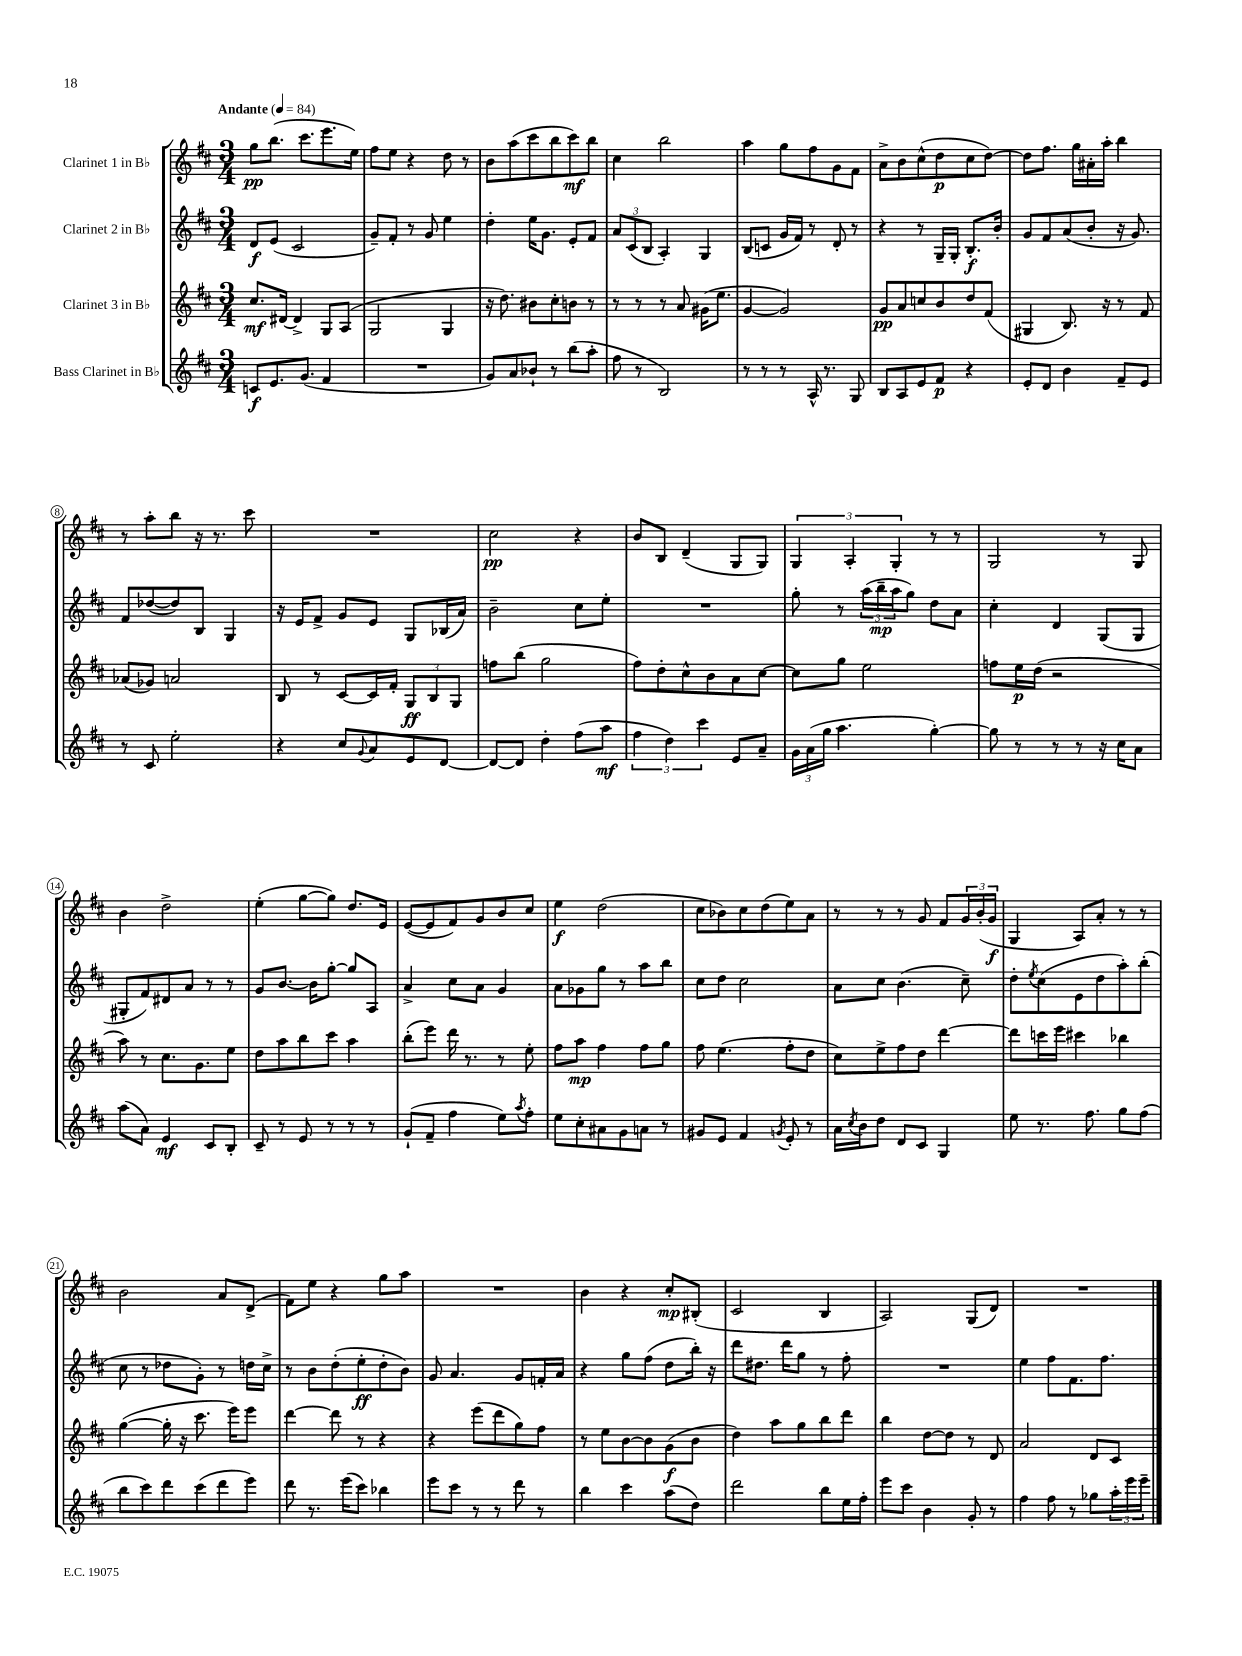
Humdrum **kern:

**kern	**dynam	**kern	**dynam	**kern	**dynam	**kern	**dynam
*part4	*part4	*part3	*part3	*part2	*part2	*part1	*part1
*staff4	*staff4	*staff3	*staff3	*staff2	*staff2	*staff1	*staff1
*I"Bass Clarinet in B♭	*	*I"Clarinet 3 in B♭	*	*I"Clarinet 2 in B♭	*	*I"Clarinet 1 in B♭	*
*clefG2	*	*clefG2	*	*clefG2	*	*clefG2	*
*k[f#c#]	*	*k[f#c#]	*	*k[f#c#]	*	*k[f#c#]	*
*M3/4	*	*M3/4	*	*M3/4	*	*M3/4	*
*MM84	*	*MM84	*	*MM84	*	*MM84	*
=1	=1	=1	=1	=1	=1	=1	=1
!	!	!	!	!	!	!LO:TX:a:B:t=Andante	!
8cn/L	f	8.cc#/L	mf	8d/L	f	8gg\L	pp
8.e/	.	.	.	(8e/J	.	(8.bb\J	.
.	.	[16d#X/Jk	.	.	.	.	.
.	.	4d#^/]	.	2c#/	.	.	.
(8.g/J	.	.	.	.	.	8.ccc#\L	.
4f#/	.	8G/L	.	.	.	8.eee\	.
.	.	(8A/J	.	.	.	.	.
.	.	.	.	.	.	16ee\Jk)	.
=2	=2	=2	=2	=2	=2	=2	=2
2.r	.	2G/	.	8g~/L)	.	8ff#\L	.
.	.	.	.	8f#'/J	.	8ee\J	.
.	.	.	.	8r	.	4r	.
.	.	.	.	8g/	.	.	.
.	.	4G/	.	4ee\	.	8dd\	.
.	.	.	.	.	.	8r	.
=3	=3	=3	=3	=3	=3	=3	=3
8g/L)	.	16r	.	4dd'\	.	8b\L	.
.	.	8.dd\)	.	.	.	.	.
8a/	.	.	.	.	.	(8aa\	.
8b-X`/J	.	8b#X\L	.	16ee\KL	.	8ccc#\	.
.	.	.	.	8.g\J	.	.	.
8r	.	8cc#'\	.	.	.	8bb\	.
(8bb\L	.	8bn\J	.	8e'/L	.	8ccc#\)	mf
8aa'\J	.	8r	.	8f#/J	.	8bb\J	.
=4	=4	=4	=4	=4	=4	=4	=4
8ff#\	.	8r	.	12a/L	.	4cc#\	.
.	.	.	.	(12c#/	.	.	.
8r	.	8r	.	.	.	.	.
.	.	.	.	12B/J	.	.	.
2B/)	.	8r	.	4A'/)	.	2bb\	.
.	.	8a/	.	.	.	.	.
.	.	(16g#X\KL	.	4G/	.	.	.
.	.	8.ee\J	.	.	.	.	.
=5	=5	=5	=5	=5	=5	=5	=5
8r	.	[4g/	.	(8B/L	.	4aa\	.
8r	.	.	.	8cn/J	.	.	.
8r	.	2g/])	.	16g/LL	.	8gg\L	.
.	.	.	.	16f#/JJ)	.	.	.
16A^^/	.	.	.	8r	.	8ff#\	.
8.r	.	.	.	.	.	.	.
.	.	.	.	8d'/	.	8g\	.
8G/	.	.	.	8r	.	8f#\J	.
=6	=6	=6	=6	=6	=6	=6	=6
8B/L	.	8g/L	pp	4r	.	8a^\L	.
8A/	.	8a/	.	.	.	8b\	.
8e/	.	8ccn/	.	8r	.	(8cc#^^\	.
8f#/J	p	8b/	.	16G~/LL	.	8dd\	p
.	.	.	.	16G'/JJ	.	.	.
4r	.	8dd/	.	8.B'/L	f	8cc#\	.
.	.	(8f#/J	.	.	.	[8dd\J)	.
.	.	.	.	16b'/Jk	.	.	.
=7	=7	=7	=7	=7	=7	=7	=7
8e'/L	.	4G#X/	.	8g/L	.	8dd\L]	.
8d/J	.	.	.	8f#/	.	8.ff#\J	.
4b\	.	8.B/)	.	(8a/	.	.	.
.	.	.	.	.	.	16gg\LL	.
.	.	.	.	8b'/J	.	16a#X'\	.
.	.	16r	.	.	.	16aa'\JJ	.
8f#~/L	.	8r	.	16r	.	4bb\	.
.	.	.	.	8.g/)	.	.	.
8e/J	.	8f#/	.	.	.	.	.
!!LO:LB:g=z
=8	=8	=8	=8	=8	=8	=8	=8
8r	.	(8a-X/L	.	8f#/L	.	8r	.
8c#/	.	8g-X/J)	.	([8dd-X/	.	8aa'\L	.
2ee'\	.	2an/	.	8dd-/])	.	8bb\J	.
.	.	.	.	8B/J	.	16r	.
.	.	.	.	.	.	8.r	.
.	.	.	.	4G/	.	.	.
.	.	.	.	.	.	8ccc#\	.
=9	=9	=9	=9	=9	=9	=9	=9
4r	.	8B/	.	16r	.	2.r	.
.	.	.	.	16e/KL	.	.	.
.	.	8r	.	8f#^/J	.	.	.
8cc#/L	.	[8c#/L	.	8g/L	.	.	.
8qqg/	.	.	.	.	.	.	.
8a/	.	16c#/L]	.	8e/J	.	.	.
.	.	16f#'/JJ	.	.	.	.	.
8e/	.	12G/L	ff	8G/L	.	.	.
.	.	12B/	.	.	.	.	.
[8d/J	.	.	.	(16B-X/L	.	.	.
.	.	12G/J	.	.	.	.	.
.	.	.	.	16a/JJ)	.	.	.
=10	=10	=10	=10	=10	=10	=10	=10
8d/L_	.	8ffn\L	.	2b~\	.	2cc#\	pp
8d/J]	.	(8bb\J	.	.	.	.	.
4dd'\	.	2gg\	.	.	.	.	.
(8ff#\L	.	.	.	8cc#\L	.	4r	.
8aa\J	mf	.	.	8ee'\J	.	.	.
=11	=11	=11	=11	=11	=11	=11	=11
6ff#\	.	8ff#\L)	.	2.r	.	8b/L	.
.	.	8dd'\	.	.	.	8B/J	.
6dd\)	.	.	.	.	.	.	.
.	.	8cc#^^\	.	.	.	(4d~/	.
6ccc#\	.	.	.	.	.	.	.
.	.	8b\	.	.	.	.	.
8e/L	.	8a\	.	.	.	8G/L	.
8a~/J	.	[8cc#\J	.	.	.	8G/J)	.
=12	=12	=12	=12	=12	=12	=12	=12
24g\LL	.	8cc#\L]	.	8gg'\	.	6G/	.
(24a\	.	.	.	.	.	.	.
24gg\JJ	.	.	.	.	.	.	.
4.aa\	.	8gg\J	.	8r	.	.	.
.	.	.	.	.	.	6A'/	.
.	.	2ee\	.	(24aa\LL	.	.	.
.	.	.	.	24bb~\	mp	.	.
.	.	.	.	24aa\J	.	6G'/	.
.	.	.	.	8gg\J)	.	.	.
[4gg'\)	.	.	.	8dd\L	.	8r	.
.	.	.	.	8a\J	.	8r	.
=13	=13	=13	=13	=13	=13	=13	=13
8gg\]	.	8ffn\L	.	4cc#'\	.	2G/	.
8r	.	16ee\L	p	.	.	.	.
.	.	(16dd\JJ	.	.	.	.	.
8r	.	2r	.	4d/	.	.	.
8r	.	.	.	.	.	.	.
16r	.	.	.	(8G/L	.	8r	.
16cc#\KL	.	.	.	.	.	.	.
8a\J	.	.	.	8G/J	.	8G/	.
!!LO:LB:g=z
=14	=14	=14	=14	=14	=14	=14	=14
(8aa\L	.	8aa\)	.	8G#X'/L	.	4b\	.
8a\J)	.	8r	.	8f#/)	.	.	.
4e/	mf	8.cc#\L	.	8d#X/	.	2dd^\	.
.	.	.	.	8a/J	.	.	.
.	.	8.g\	.	.	.	.	.
8c#/L	.	.	.	8r	.	.	.
8B'/J	.	8ee\J	.	8r	.	.	.
=15	=15	=15	=15	=15	=15	=15	=15
8c#~/	.	8dd\L	.	8g/L	.	(4ee'\	.
8r	.	8aa\	.	[8.b/J	.	.	.
8e/	.	8bb\	.	.	.	[8gg\L	.
.	.	.	.	16b\KL]	.	.	.
8r	.	8ccc#\J	.	[8gg'\J	.	8gg\J])	.
8r	.	4aa\	.	8gg/L]	.	8.dd/L	.
8r	.	.	.	8A/J	.	.	.
.	.	.	.	.	.	16e/Jk	.
=16	=16	=16	=16	=16	=16	=16	=16
(8g`/L	.	(8bb'\L	.	4a^/	.	([8e/L	.
8f#~/J	.	8eee\J)	.	.	.	8e/]	.
4ff#\	.	16ddd\	.	8cc#\L	.	8f#/)	.
.	.	8.r	.	.	.	.	.
.	.	.	.	8a\J	.	8g/	.
8ee\L)	.	8r	.	4g/	.	8b/	.
8qaa/	.	.	.	.	.	.	.
8ff#'\J	.	8ee'\	.	.	.	8cc#/J	.
=17	=17	=17	=17	=17	=17	=17	=17
8ee\L	.	8ff#\L	.	8a\L	.	4ee\	f
8cc#'\	.	8aa\J	mp	8g-X\	.	.	.
8a#X\	.	4ff#\	.	8gg\J	.	(2dd\	.
8g\	.	.	.	8r	.	.	.
8an\J	.	8ff#\L	.	8aa\L	.	.	.
8r	.	8gg\J	.	8bb\J	.	.	.
=18	=18	=18	=18	=18	=18	=18	=18
8g#X/L	.	8ff#\	.	8cc#\L	.	8cc#\L	.
8e/J	.	(4.ee\	.	8dd\J	.	8b-X\)	.
4f#/	.	.	.	2cc#\	.	8cc#\	.
.	.	.	.	.	.	(8dd\	.
8qgn/	.	.	.	.	.	.	.
8e'/	.	8ff#'\L	.	.	.	8ee\)	.
8r	.	8dd\J	.	.	.	8a\J	.
=19	=19	=19	=19	=19	=19	=19	=19
16a\LL	.	8cc#\L)	.	8a\L	.	8r	.
8qcc#/	.	.	.	.	.	.	.
16b\J	.	.	.	.	.	.	.
8dd\J	.	8ee^\	.	8cc#\J	.	8r	.
8d/L	.	8ff#\	.	(4.b\	.	8r	.
8c#/J	.	8dd\J	.	.	.	8g/	.
4G/	.	[4ddd\	.	.	.	8f#/L	.
.	.	.	.	8cc#~\)	.	24g/L	.
.	.	.	.	.	.	(24b'/	.
.	.	.	.	.	.	24g/JJ	f
=20	=20	=20	=20	=20	=20	=20	=20
8ee\	.	8ddd\L]	.	8dd'\L	.	4G/	.
.	.	.	.	8qee/	.	.	.
8.r	.	16cccn\L	.	(8cc#\	.	.	.
.	.	16eee\JJ	.	.	.	.	.
.	.	4ccc#X\	.	8e\	.	8A/L)	.
8.ff#\	.	.	.	.	.	.	.
.	.	.	.	8dd\	.	8a'/J	.
8gg\L	.	4bb-X\	.	8aa'\)	.	8r	.
(8ff#\J	.	.	.	(8bb'\J	.	8r	.
!!LO:LB:g=z
=21	=21	=21	=21	=21	=21	=21	=21
8bb\L	.	([4gg\	.	8cc#\	.	2b\	.
8ccc#\)	.	.	.	8r	.	.	.
8ddd\	.	16gg'\]	.	8dd-X\L	.	.	.
.	.	16r	.	.	.	.	.
(8ccc#\	.	8.ccc#\	.	8g'\J)	.	.	.
8ddd\	.	.	.	8r	.	8a/L	.
.	.	16eee\KL)	.	.	.	.	.
8eee\J)	.	8eee\J	.	16ddn\LL	.	(8d^/J	.
.	.	.	.	16cc#^\JJ	.	.	.
=22	=22	=22	=22	=22	=22	=22	=22
8ddd\	.	[4ddd\	.	8r	.	8f#\L)	.
8.r	.	.	.	8b\L	.	8ee\J	.
.	.	8ddd\]	.	(8dd'\	.	4r	.
(16eee\KL	.	.	.	.	.	.	.
8ccc#\J)	.	8r	.	8ee'\	ff	.	.
4bb-X\	.	4r	.	8dd'\	.	8gg\L	.
.	.	.	.	8b\J)	.	8aa\J	.
=23	=23	=23	=23	=23	=23	=23	=23
8eee\L	.	4r	.	8g/	.	2.r	.
8ccc#\J	.	.	.	4.a/	.	.	.
8r	.	(8eee\L	.	.	.	.	.
8r	.	8ddd\	.	.	.	.	.
8ddd\	.	8gg\)	.	8g/L	.	.	.
8r	.	8ff#\J	.	16fn'/L	.	.	.
.	.	.	.	16a/JJ	.	.	.
=24	=24	=24	=24	=24	=24	=24	=24
4bb\	.	8r	.	4r	.	4b\	.
.	.	8ee\L	.	.	.	.	.
4ccc#\	.	[8b\	.	8gg\L	.	4r	.
.	.	8b\]	.	(8ff#\J	.	.	.
(8aa\L	.	(8g\	f	8dd\L	.	8cc#'/L	mp
8dd\J)	.	8b\J	.	16bb'\Jk)	.	(8B#X'/J	.
.	.	.	.	16r	.	.	.
=25	=25	=25	=25	=25	=25	=25	=25
2ddd\	.	4dd\)	.	8ddd\L	.	2c#/	.
.	.	.	.	8.dd#X\J	.	.	.
.	.	8aa\L	.	.	.	.	.
.	.	.	.	16ddd\KL	.	.	.
.	.	8gg\	.	8gg\J	.	.	.
8bb\L	.	8bb\	.	8r	.	4B/	.
16ee\L	.	8ddd\J	.	8ff#'\	.	.	.
16ff#'\JJ	.	.	.	.	.	.	.
=26	=26	=26	=26	=26	=26	=26	=26
8eee\L	.	4bb\	.	2.r	.	2A/)	.
8ccc#\J	.	.	.	.	.	.	.
4b\	.	[8dd\L	.	.	.	.	.
.	.	8dd\J]	.	.	.	.	.
8g'/	.	8r	.	.	.	(8G/L	.
8r	.	8d/	.	.	.	8d/J)	.
=27	=27	=27	=27	=27	=27	=27	=27
4ff#\	.	2a/	.	4ee\	.	2.r	.
8ff#\	.	.	.	8ff#\L	.	.	.
8r	.	.	.	8.f#\	.	.	.
8gg-X\L	.	8d/L	.	.	.	.	.
.	.	.	.	8.ff#\J	.	.	.
24aa'\L	.	8c#/J	.	.	.	.	.
24eee\	.	.	.	.	.	.	.
24eee~\JJ	.	.	.	.	.	.	.
==	==	==	==	==	==	==	==
*-	*-	*-	*-	*-	*-	*-	*-
